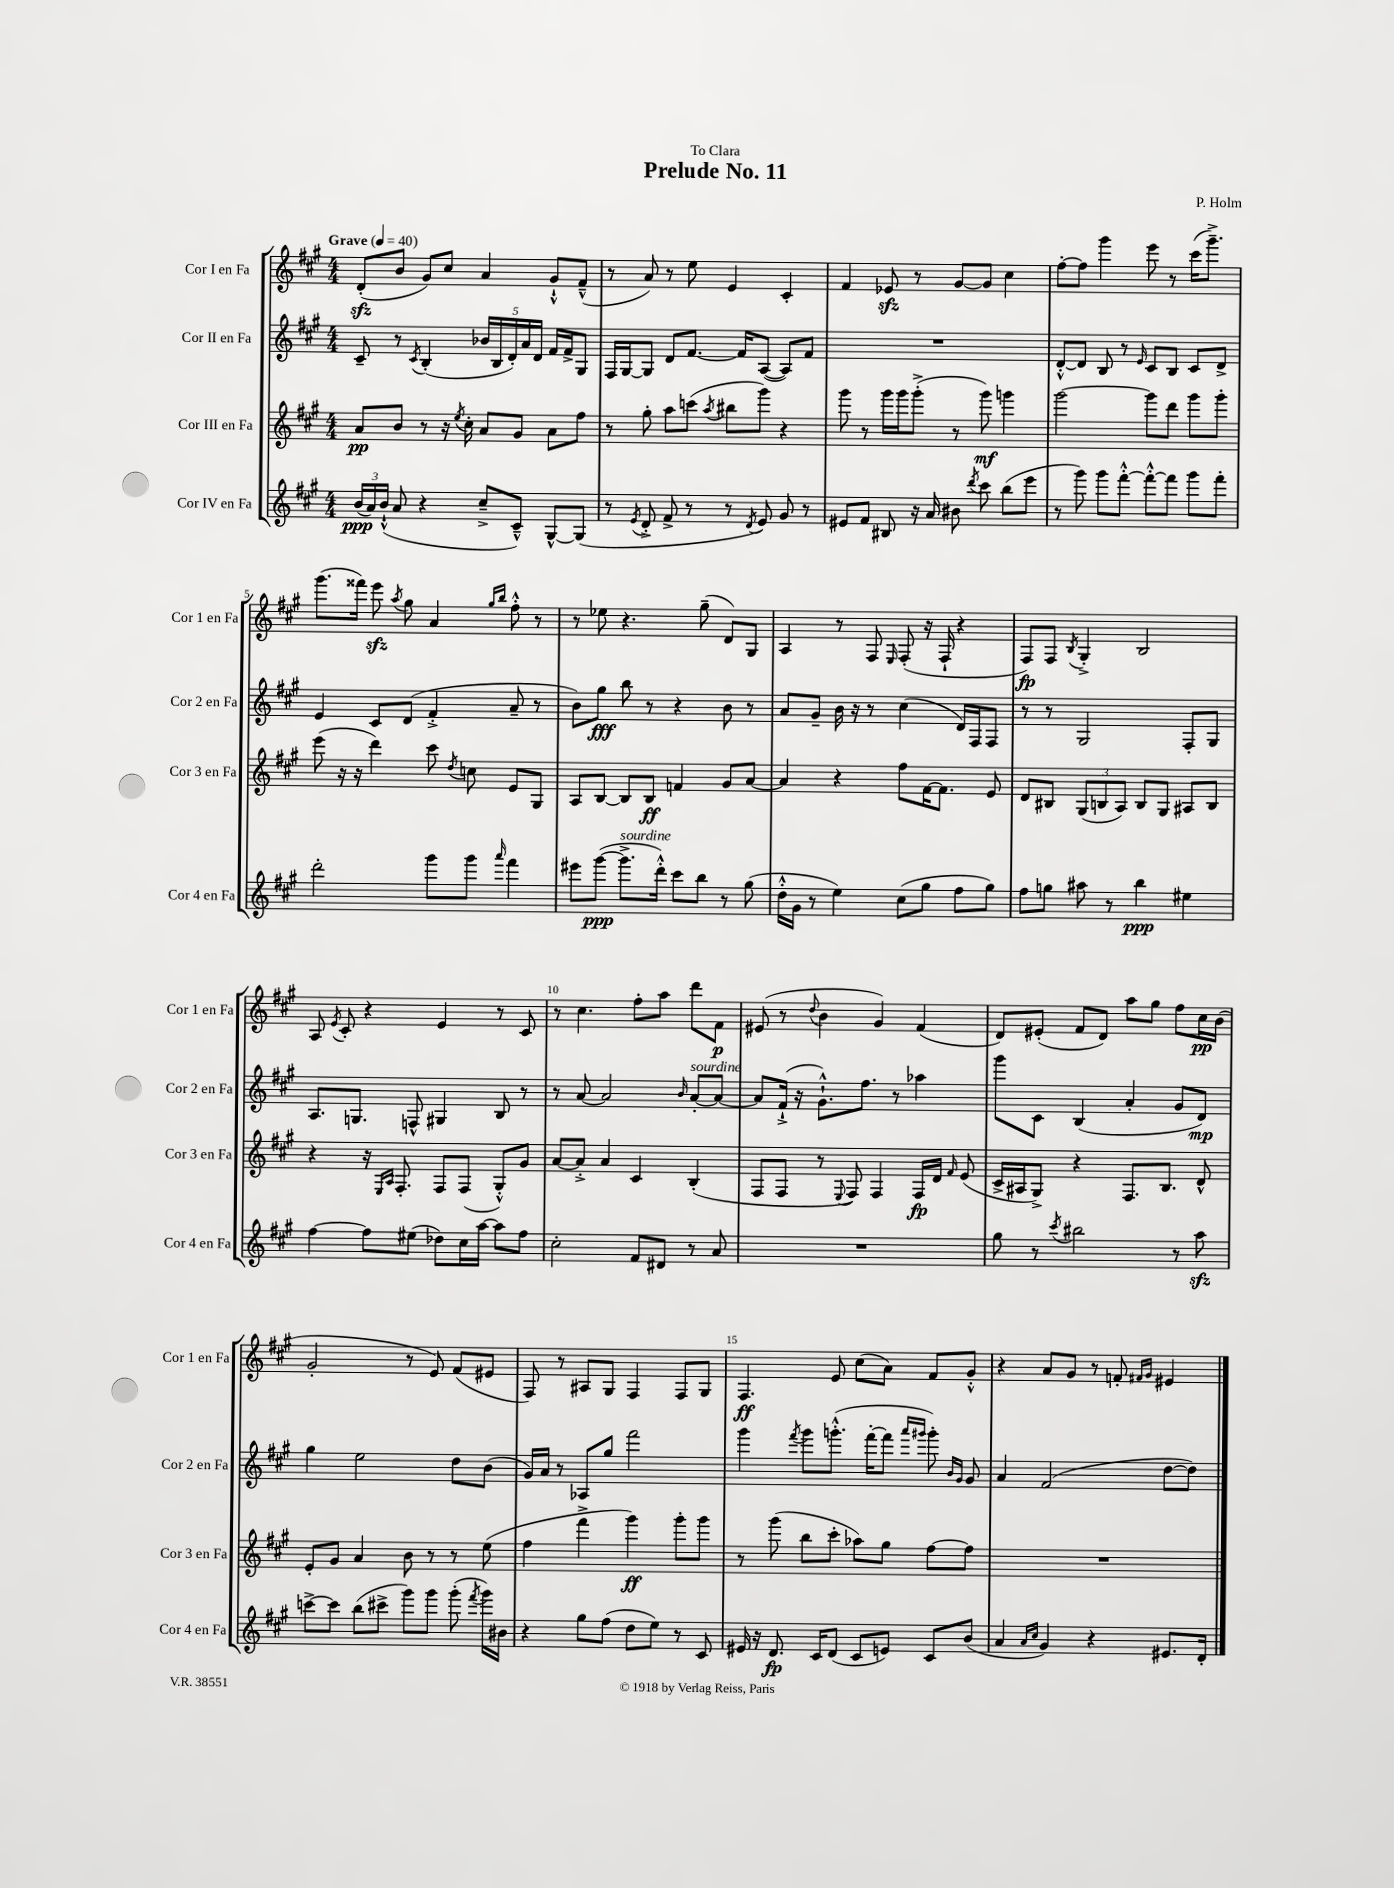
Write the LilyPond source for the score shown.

\header { title = "Prelude No. 11" composer = "P. Holm" dedication = "To Clara" }
<<
\new StaffGroup <<
\new Staff = "s0" \with { instrumentName = "Cor I en Fa" shortInstrumentName = "Cor 1 en Fa" } {
    \clef treble \key a \major \numericTimeSignature \time 4/4 \tempo "Grave" 4 = 40
    \autoBeamOff d'8[-.\sfz( b'8] gis'8[) cis''8] a'4 gis'8[-!-^ fis'8]---^( |
    r8 a'8) r8 e''8 e'4 cis'4-. |
    fis'4 ees'8\sfz r8 gis'8[~ gis'8] cis''4 |
    fis''8[~-. fis''8] gis'''4 e'''8 r8 cis'''16[( gis'''8.]--->) |
    gis'''8.[( fisis'''16]) e'''8\sfz \acciaccatura { a''8 } gis''8 a'4 \grace { gis''16[ b''16] } fis''8-.-^ r8 |
    r8 ees''8 r4. gis''8--( d'8[) gis8] |
    a4 r8 fis8 \grace { e16 } fis8-.( r16 fis16-! r4 |
    fis8[\fp) fis8] \acciaccatura { b8 } gis4-.-> b2 |
    a8 \acciaccatura { e'8 } cis'8-. r4 e'4 r8 cis'8 |
    r8 cis''4. fis''8[-. a''8] d'''8[ fis'8]\p |
    eis'8( r8 \appoggiatura { d''8 } b'4 gis'4) fis'4( |
    d'8[) eis'8]-.( fis'8[ d'8]) a''8[ gis''8] fis''8[ cis''16\pp b'16]( |
    gis'2-. r8 e'8) fis'8[( eis'8] |
    fis8) r8 ais8[ gis8] fis4 fis8[ gis8] |
    fis4.\ff e'8 cis''8[( a'8]) fis'8[ gis'8]-.-^ |
    r4 a'8[ gis'8] r8 f'8-. \grace { fis'16[ gis'16] } eis'4 \bar "|." |
}
\new Staff = "s1" \with { instrumentName = "Cor II en Fa" shortInstrumentName = "Cor 2 en Fa" } {
    \clef treble \key a \major \numericTimeSignature \time 4/4
    \autoBeamOff cis'8-- r8 \acciaccatura { cis'8 } b4-.( \tuplet 5/4 { bes'16[ b16 d'16-.) a'16 d'16] } fis'16[ fis'16-> gis8] |
    fis16[ gis16~ gis8] d'8[ fis'8.]~ fis'16[ a8]~( a8[) fis'8] |
    R1 |
    d'8[~-.-^ d'8] b8 r8 \grace { e'16 } cis'8[ b8] cis'8[ d'8]-> |
    e'4 cis'8[ d'8]( fis'4-.-> a'8-- r8 |
    b'8[) gis''8]\fff b''8 r8 r4 b'8 r8 |
    a'8[ gis'8]-- b'16 r16 r8 cis''4( d'16[) fis16 fis8] |
    r8 r8 gis2 fis8[-. gis8] |
    a8.[ g8.] f8-^ gis4 b8 r8 |
    r8 a'8~ a'2 \grace { b'16 } a'8[~-.^\markup { \italic "sourdine" } a'8]~ |
    a'8[ fis'16]-!->( r16 gis'8.[-!-^) fis''8.] r8 aes''4 |
    gis'''8[ cis'8] b4( a'4-. gis'8[ d'8]\mp) |
    gis''4 e''2 d''8[ b'8]( |
    gis'16[) a'16] r8 aes8[ gis''8] fis'''2 |
    gis'''4 \acciaccatura { fis'''8 } gis'''8[ g'''8.]-.-^( fis'''16[~-. fis'''8] \grace { a'''16[ gis'''16] } gis'''8-.) \grace { b'16[ gis'16] } gis'8 |
    a'4 fis'2( d''8[~ d''8]) \bar "|." |
}
\new Staff = "s2" \with { instrumentName = "Cor III en Fa" shortInstrumentName = "Cor 3 en Fa" } {
    \clef treble \key a \major \numericTimeSignature \time 4/4
    \autoBeamOff a'8[\pp b'8] r8 r16 \acciaccatura { e''8 } cis''16-. a'8[ gis'8] a'8[ fis''8] |
    r8 gis''8-. a''8[ c'''8]( \acciaccatura { a''8 } bis''8[ gis'''8]) r4 |
    gis'''8 r8 gis'''16[ gis'''16 gis'''8]-.->( r8 gis'''8\mf) g'''4 |
    gis'''2~ gis'''8[ d'''8] gis'''8[ gis'''8]-. |
    e'''8( r16 r16 d'''4) cis'''8 \acciaccatura { d''8 } c''8 e'8[ gis8] |
    a8[ b8]~ b8[ b8]\ff f'4 gis'8[ a'8]~ |
    a'4 r4 fis''8[ fis'16~ fis'8.] e'8 |
    d'8[ bis8] \tuplet 3/2 { gis8[( b8 a8]) } b8[ gis8] ais8[ b8] |
    r4 r16 \grace { e16[ a16] } fis8.-. fis8[ fis8]( gis8[-.-^) gis'8] |
    a'8[~ a'8]-.-> a'4 cis'4 b4-.( |
    fis8[ fis8] r8 \appoggiatura { e8 } fis8) fis4 fis16[\fp d'16] \grace { fis'16 } e'8( |
    cis'16[-> ais16 gis8]->) r4 fis8.[ b8.] d'8-^ |
    e'8[-. gis'8] a'4 b'8 r8 r8 e''8( |
    fis''4 fis'''4-> gis'''4\ff) gis'''8[-. gis'''8] |
    r8 gis'''8( b''8[ cis'''8]-. aes''8[) gis''8] fis''8[~ fis''8] |
    R1 \bar "|." |
}
\new Staff = "s3" \with { instrumentName = "Cor IV en Fa" shortInstrumentName = "Cor 4 en Fa" } {
    \clef treble \key a \major \numericTimeSignature \time 4/4
    \autoBeamOff \tuplet 3/2 { b'16[\ppp( a'16) b'16]-!-^( } a'8 r4 cis''8[---> cis'8]---^) gis8[~-^ gis8]( |
    r8 \acciaccatura { e'8 } d'8-.-> fis'8-> r8 r8 \acciaccatura { d'8 } e'8) gis'8 r8 |
    eis'8[ fis'8] bis8 r16 a'16 bis'8 \acciaccatura { d'''8 } cis'''8 b''8[( e'''8] |
    r8 gis'''8) gis'''8[ fis'''8]~-.-^ fis'''8[~-.-^ fis'''8] gis'''8[ fis'''8]-. |
    d'''2-. gis'''8[ gis'''8] \grace { a'''16 } fis'''4 |
    eis'''8[ gis'''8]~\ppp( gis'''8.[->^\markup { \italic "sourdine" } d'''16]-.-^) cis'''8[ b''8] r8 gis''8( |
    d''16[-.-^ gis'16] r8 e''4) cis''8[( gis''8] fis''8[ gis''8]) |
    fis''8[ g''8] ais''8 r8 b''4\ppp eis''4 |
    fis''4~ fis''8[ eis''8]( des''8[) cis''16 a''16]~ a''8[ fis''8] |
    cis''2-. fis'8[ dis'8] r8 a'8 |
    R1 |
    gis''8 r8 \acciaccatura { cis'''8 } bis''2 r8 a''8\sfz |
    c'''8[~-> c'''8] b''8[( cis'''8]-> gis'''8[) gis'''8] gis'''8-.( \acciaccatura { fis'''8 } gis'''16[) bis'16] |
    r4 gis''8[ fis''8]( d''8[ e''8]) r8 cis'8 |
    eis'16 r16 d'8.\fp cis'16[ d'8]( cis'8[ e'8]) cis'8[ b'8]( |
    a'4 \grace { a'16[ cis''16] } gis'4) r4 eis'8.[ d'16]-. \bar "|." |
}
>>
>>
\layout { \context { \Score \override BarNumber.break-visibility = ##(#f #t #t) barNumberVisibility = #(every-nth-bar-number-visible 5) } }
